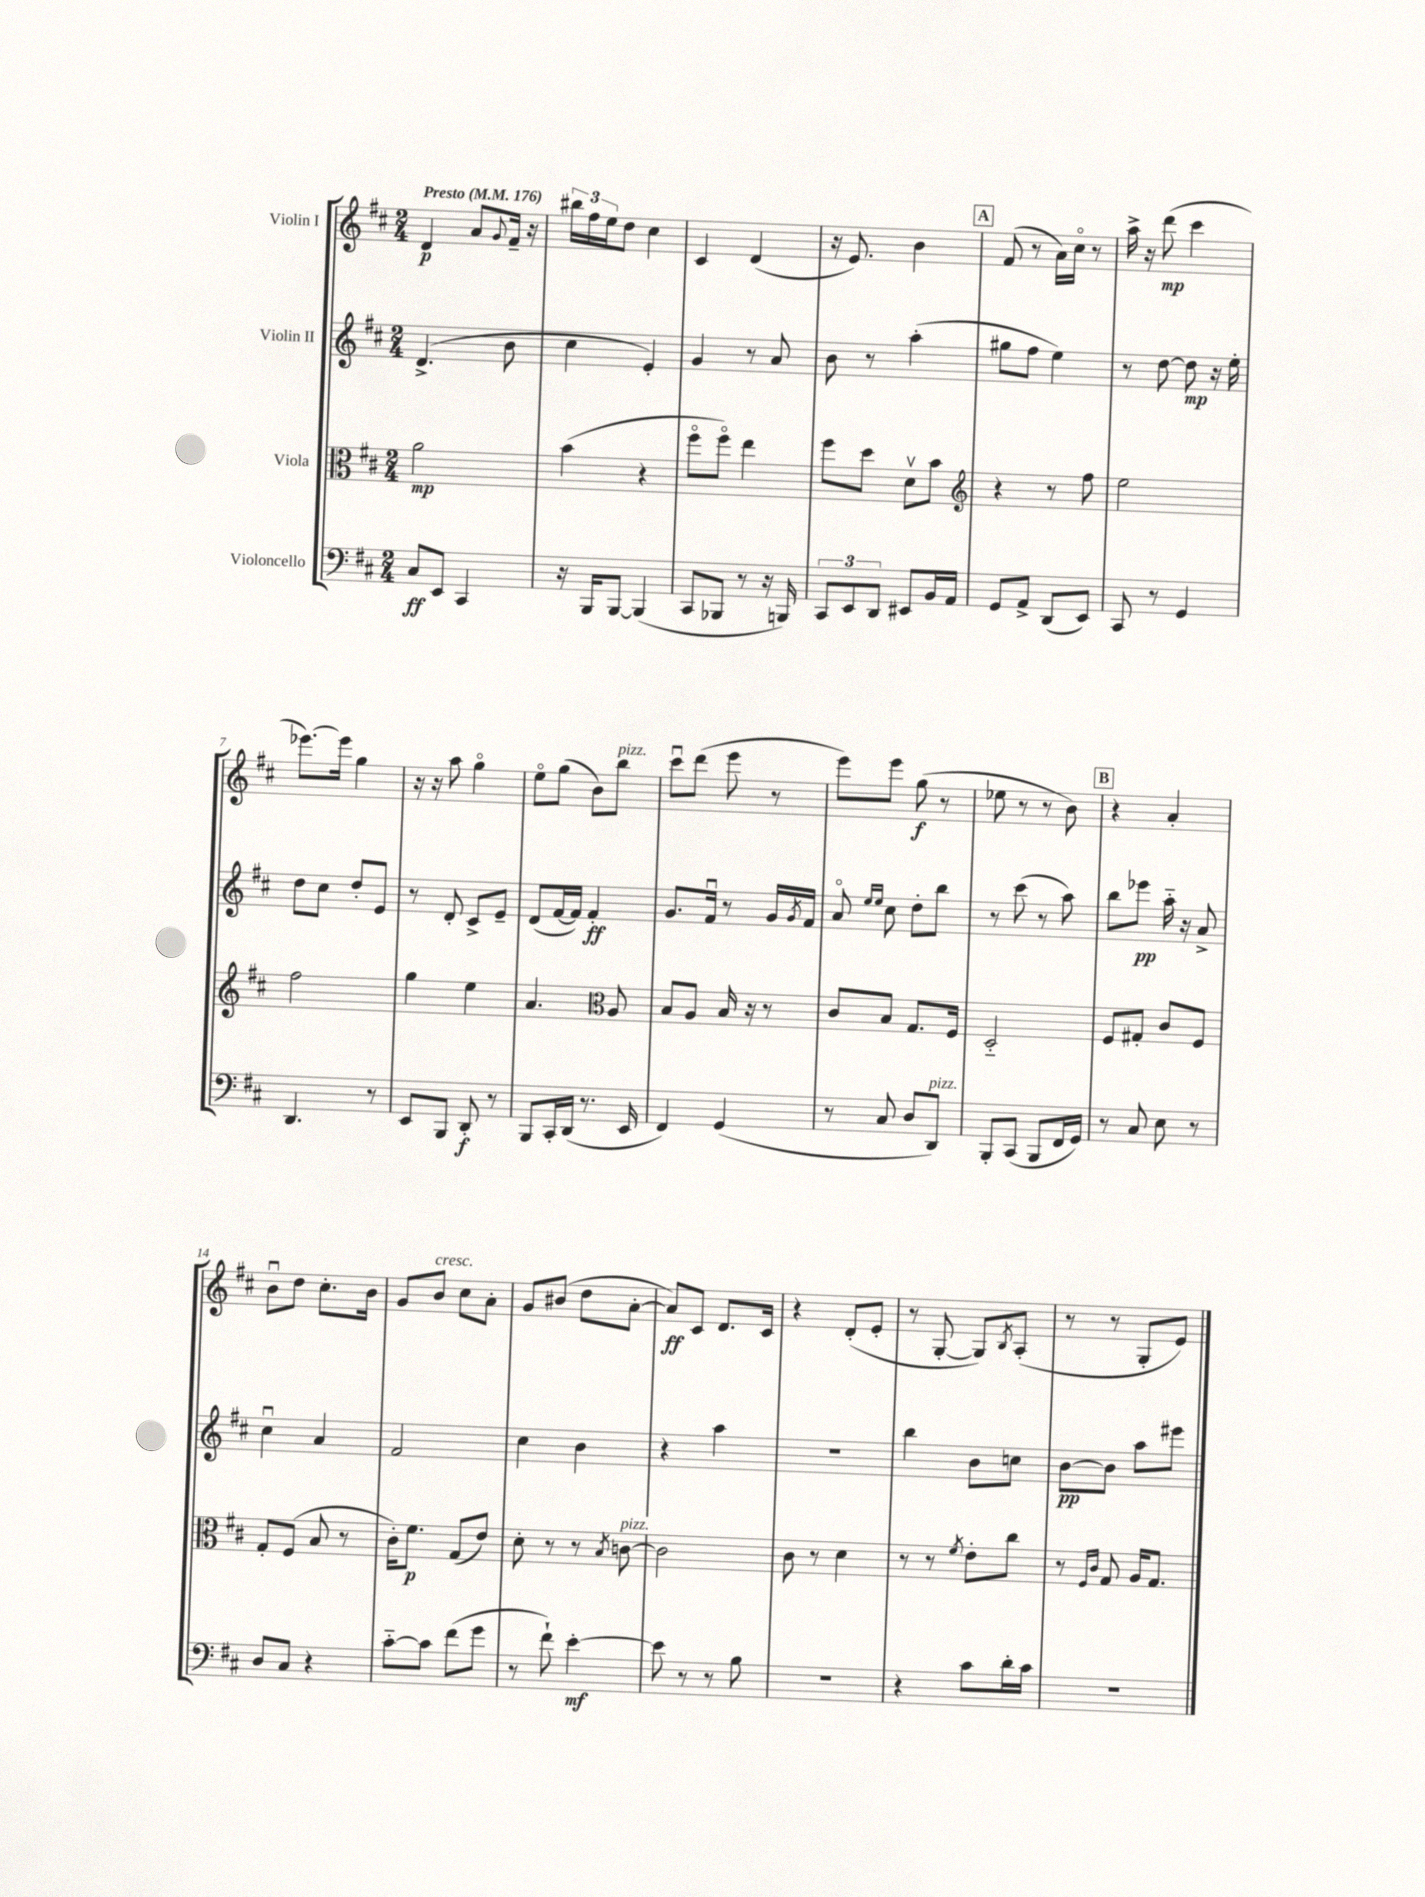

**kern	**kern	**kern	**kern
*staff4	*staff3	*staff2	*staff1
*clefF4	*clefC3	*clefG2	*clefG2
*k[f#c#]	*k[f#c#]	*k[f#c#]	*k[f#c#]
*M2/4	*M2/4	*M2/4	*M2/4
*MM176	*MM176	*MM176	*MM176
8C#/L	2a\	(4.d^/	4d/
8EE/J	.	.	.
4CC#/	.	.	8a/L
.	.	.	8qqg/
.	.	8b\	16f#~/Jk
.	.	.	16r
=	=	=	=
16r	(4b\	4cc#\	24bb#\LL
.	.	.	24ff#\
16BBB/LK	.	.	.
.	.	.	24ee\J
[8BBB/J	.	.	8dd\J
(4BBB/]	4r	4e'/)	4cc#\
=	=	=	=
8CC#/L	8ff#o\L	4g/	4c#/
8BBB-/J	8ff#o\J)	.	.
8r	4ee\	8r	(4d/
16r	.	8a/	.
16BBB/)	.	.	.
=	=	=	=
12CC#/L	8ff#\L	8b\	16r
.	.	.	8.e/)
12EE/	.	.	.
.	8dd\J	8r	.
12DD/J	.	.	.
8EE#/L	8dv\L	(4aa'\	4b\
16BB/L	8b\J	.	.
16AA/JJ	.	.	.
=	=	=	=
*	*clefG2	*	*
8GG/L	4r	8gg#\L	(8f#/
8AA^/J	.	8ff#\J	8r
(8DD/L	8r	4ee\)	16a\LL)
.	.	.	16cc#o\JJ
8EE/J)	8ff#\	.	8r
=	=	=	=
8CC#/	2ee\	8r	16aa^\
.	.	.	16r
8r	.	[8dd\	(8ddd\
4GG/	.	8dd\]	4ccc#\
.	.	16r	.
.	.	16ee'\	.
=	=	=	=
4.DD/	2ff#\	8dd\L	[8.eee-\L)
.	.	8cc#\J	.
.	.	.	16eee-\]Jk
.	.	8dd'/L	4gg\
8r	.	8e/J	.
=	=	=	=
8EE/L	4gg\	8r	16r
.	.	.	16r
8BBB/J	.	8d'/	8aa\
8DD'/	4ee\	8c#^/L	4ggo\
8r	.	8e~/J	.
=	=	=	=
8BBB/L	4.a/	(8d/L	8eeo\L
16CC#'/L	.	[16f#/L	(8gg\J
(16DD/JJ	.	16f#/]JJ)	.
8.r	.	4f#'/	8b\L)
*	*clefC3	*	*
.	8A/	.	8bb\J
16EE/	.	.	.
=	=	=	=
4FF#/)	8B/L	8.g/L	8ccc#u\L
.	8A/J	.	(8ddd\J
.	.	16f#u/Jk	.
(4GG/	16B/	8r	8eee\
.	16r	.	.
.	8r	16g/LL	8r
.	.	8qg/	.
.	.	16f#/JJ	.
=	=	=	=
8r	8c#/L	8ao/	8eee\L)
.	.	16qqee/LL	.
.	.	16qqee/JJ	.
8C#/	8B/J	8cc#\	8eee\J
8D/L	8.G/L	8dd'\L	(8gg\
8DD/J)	.	8bb\J	8r
.	16F#/Jk	.	.
=	=	=	=
8BBB'/L	2D'~/	8r	8ee-\
(8CC#/J	.	(8ccc#\	8r
8BBB/L	.	8r	8r
16FF#/L	.	8aa\)	8b\)
16GG/JJ)	.	.	.
=	=	=	=
8r	8F#/L	8bb\L	4r
8C#/	8G#'/J	8eee-\J	.
8E\	8c#/L	16aa'~\	4a'/
.	.	16r	.
8r	8F#/J	8a^/	.
=	=	=	=
8D/L	8G'/L	4cc#u\	8bu\L
8C#/J	(8F#/J	.	8dd\J
4r	8B/	4a/	8.cc#'\L
.	8r	.	.
.	.	.	16b\Jk
=	=	=	=
[8c#'~\L	16c#'\LK)	2f#/	8g/L
.	8.f#\J	.	.
8c#\]J	.	.	8b/J
(8f#\L	(8G/L	.	8cc#\L
8g\J	8e/J)	.	8a'\J
=	=	=	=
8r	8d'\	4cc#\	8g/L
8f#`\)	8r	.	(8b#/J
[4e'\	8r	4b\	8dd\L
.	8qB/	.	.
.	[8c\	.	[8a'\J
=	=	=	=
8e\]	2c\]	4r	8a/]L)
8r	.	.	8c#/J
8r	.	4aa\	8.d/L
8B\	.	.	.
.	.	.	16c#/Jk
=	=	=	=
2r	8c#\	2r	4r
.	8r	.	.
.	4d\	.	(8d'/L
.	.	.	8e'/J
=	=	=	=
4r	8r	4bb\	8r
.	8r	.	[8G'/
.	8qf#/	.	.
8c#\L	8e'\L	8b\L	8G/]L)
.	.	.	8qB/
16d'\L	8cc#\J	8cc\J	(8A'/J
16c#\JJ	.	.	.
=	=	=	=
2r	8r	[8b\L	8r
.	16qqF#/LL	.	.
.	16qqc#/JJ	.	.
.	8G/	8b\]J	8r
.	16A/LK	8aa\L	8G'/L
.	8.G/J	.	.
.	.	8eee#\J	8e/J)
==	==	==	==
*-	*-	*-	*-
